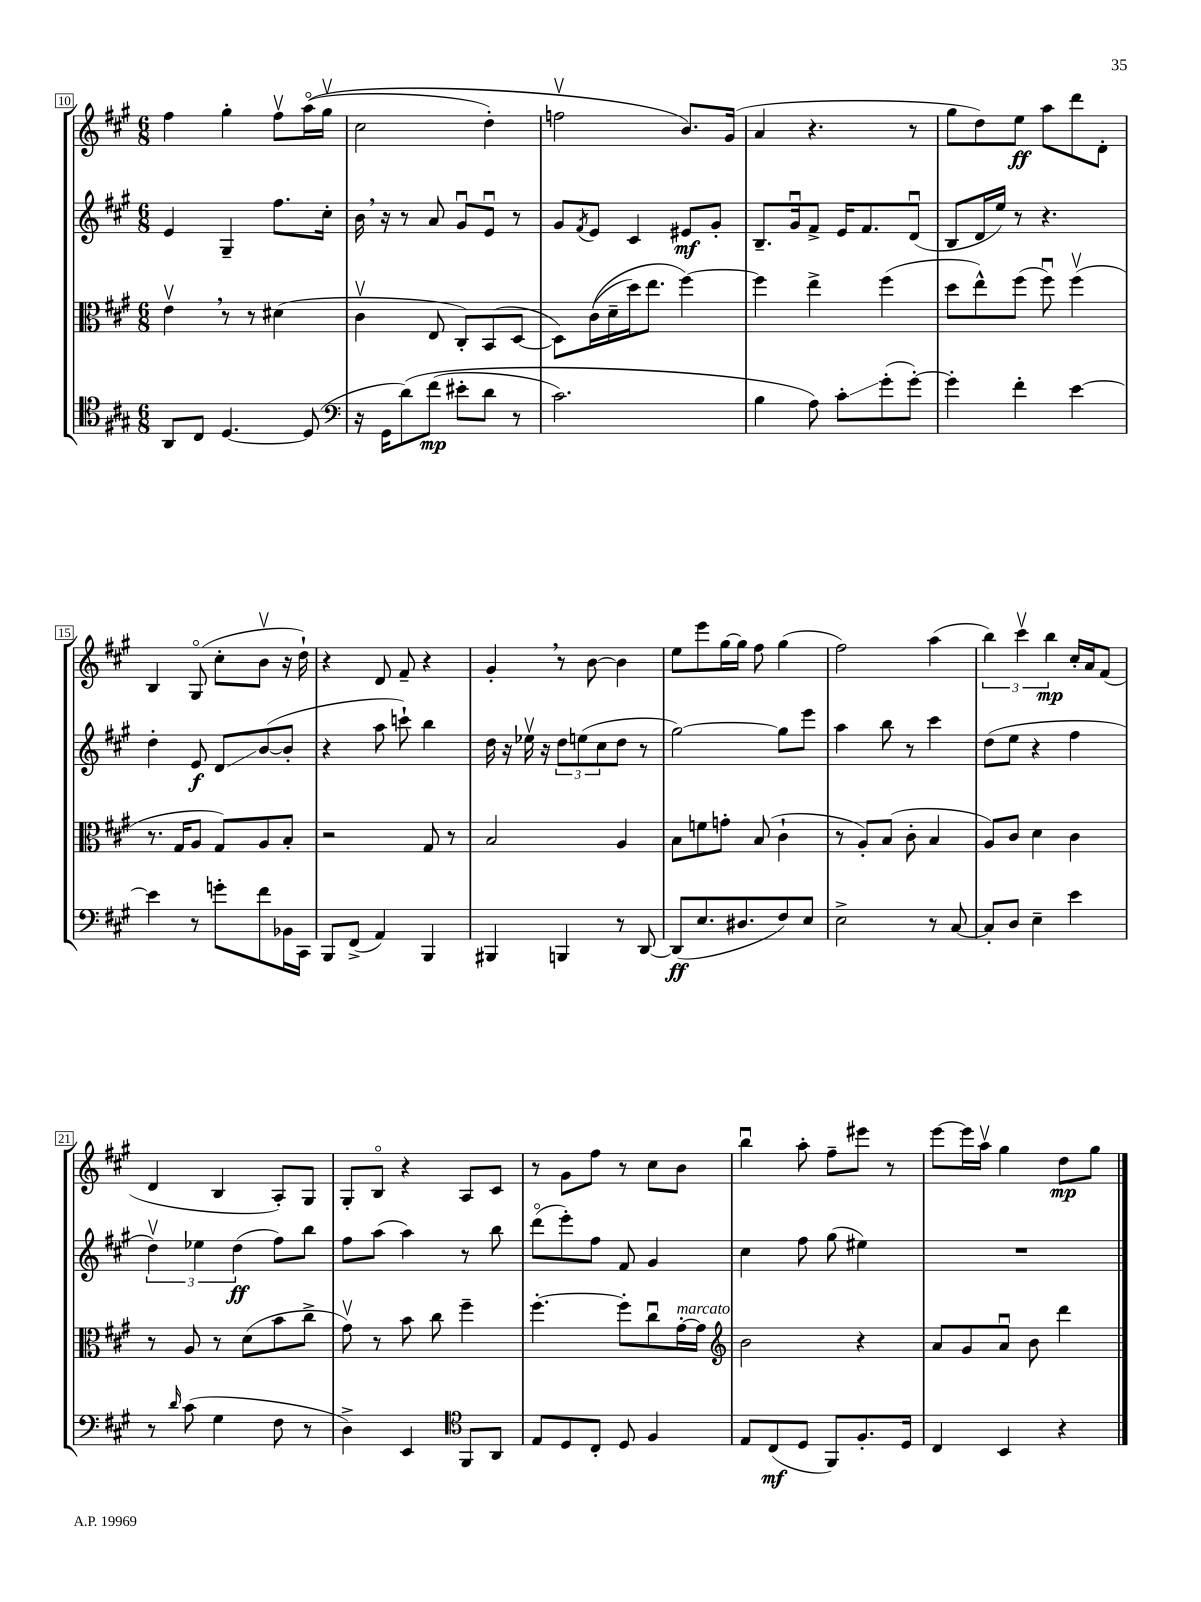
<<
\new StaffGroup <<
\new Staff = "s0" {
    \clef treble \key a \major \numericTimeSignature \time 6/8
    fis''4 gis''4-. fis''8\upbow a''16\flageolet(\( gis''16\upbow |
    cis''2 d''4-.) |
    f''2\upbow b'8.\) gis'16( |
    a'4 r4. r8 |
    gis''8 d''8) e''8\ff a''8 d'''8 d'8-. |
    b4 gis8\flageolet( cis''8-. b'8\upbow r16 d''16-!) |
    r4 d'8 fis'8-- r4 |
    gis'4-. \breathe r8 b'8~ b'4 |
    e''8 e'''8 gis''16~ gis''16 fis''8 gis''4( |
    fis''2) a''4( |
    \tuplet 3/2 { b''4) cis'''4\upbow b''4\mp } cis''16-. a'16 fis'8( |
    d'4 b4 a8-.) gis8 |
    gis8-. b8\flageolet r4 a8 cis'8 |
    r8 gis'8 fis''8 r8 cis''8 b'8 |
    b''4\downbow a''8-. fis''8-- eis'''8 r8 |
    e'''8~ e'''16 a''16\upbow gis''4 d''8\mp gis''8 \bar "|." |
}
\new Staff = "s1" {
    \clef treble \key a \major \numericTimeSignature \time 6/8
    e'4 gis4-- fis''8. cis''16-. |
    b'16 \breathe r16 r8 a'8 gis'8\downbow e'8\downbow r8 |
    gis'8 \acciaccatura { fis'8 } e'8 cis'4 eis'8\mf gis'8-. |
    b8.-- gis'16\downbow fis'8-> e'16 fis'8. d'8\downbow( |
    b8 d'16 e''16) r8 r4. |
    d''4-. e'8\f d'8\glissando b'8~( b'8-. |
    r4 a''8 c'''8-!) b''4 |
    d''16 r16 ees''16\upbow r16 \tuplet 3/2 { d''8 e''8( cis''8 } d''8 r8 |
    gis''2~) gis''8 e'''8 |
    a''4 b''8 r8 cis'''4 |
    d''8( e''8 r4 fis''4 |
    \tuplet 3/2 { d''4\upbow) ees''4 d''4\ff( } fis''8) b''8 |
    fis''8 a''8( a''4) r8 b''8 |
    d'''8\flageolet( e'''8-.) fis''8 fis'8 gis'4 |
    cis''4 fis''8 gis''8( eis''4) |
    R2. \bar "|." |
}
\new Staff = "s2" {
    \clef alto \key a \major \numericTimeSignature \time 6/8
    e'4\upbow \breathe r8 r8 dis'4( |
    cis'4\upbow e8 cis8-.) b,8( d8~ |
    d8) cis'16(\( d'16-- d''16) e''8. fis''4~\) |
    fis''4 e''4-> fis''4( |
    d''8 e''8-^) fis''8( fis''8\downbow) fis''4\upbow( |
    r8. gis16 a8 gis8) a8 b8-. |
    r2 gis8 r8 |
    b2 a4 |
    b8 f'8 g'8-. b8( cis'4-! |
    r8 a8-.) b8( cis'8-. b4 |
    a8) cis'8 d'4 cis'4 |
    r8 a8 r8 d'8( b'8 cis''8-> |
    gis'8\upbow) r8 b'8 cis''8 fis''4-- |
    fis''4.~-. fis''8-. cis''8\downbow gis'16~-.^\markup { \italic "marcato" } gis'16 |
    \clef treble b'2 r4 |
    a'8 gis'8 a'8\downbow b'8 d'''4 \bar "|." |
}
\new Staff = "s3" {
    \clef tenor \key a \major \numericTimeSignature \time 6/8
    a,8 cis8 d4.~ d8( |
    \clef bass r16 gis,16 d'8)\( fis'8\mp( eis'8-. d'8 r8 |
    cis'2.) |
    b4 a8\) cis'8-.\glissando gis'8-.( gis'8~-.) |
    gis'4-. fis'4-. e'4~ |
    e'4 r8 g'8-. fis'8 bes,16 cis,16 |
    b,,8 fis,8->( a,4) b,,4 |
    bis,,4 b,,4 r8 d,8~ |
    d,8\ff( e8. dis8. fis8) e8 |
    e2-> r8 cis8~ |
    cis8-. d8 e4-- e'4 |
    r8 \grace { d'16 } cis'8( gis4 fis8 r8 |
    d4->) e,4 \clef tenor fis,8 a,8 |
    e8 d8 cis8-. d8 fis4 |
    e8 cis8\mf( d8 fis,8) fis8.-. d16 |
    cis4 b,4 r4 \bar "|." |
}
>>
>>
\layout { \context { \Score currentBarNumber = #10 \override BarNumber.stencil = #(make-stencil-boxer 0.1 0.3 ly:text-interface::print) } }
